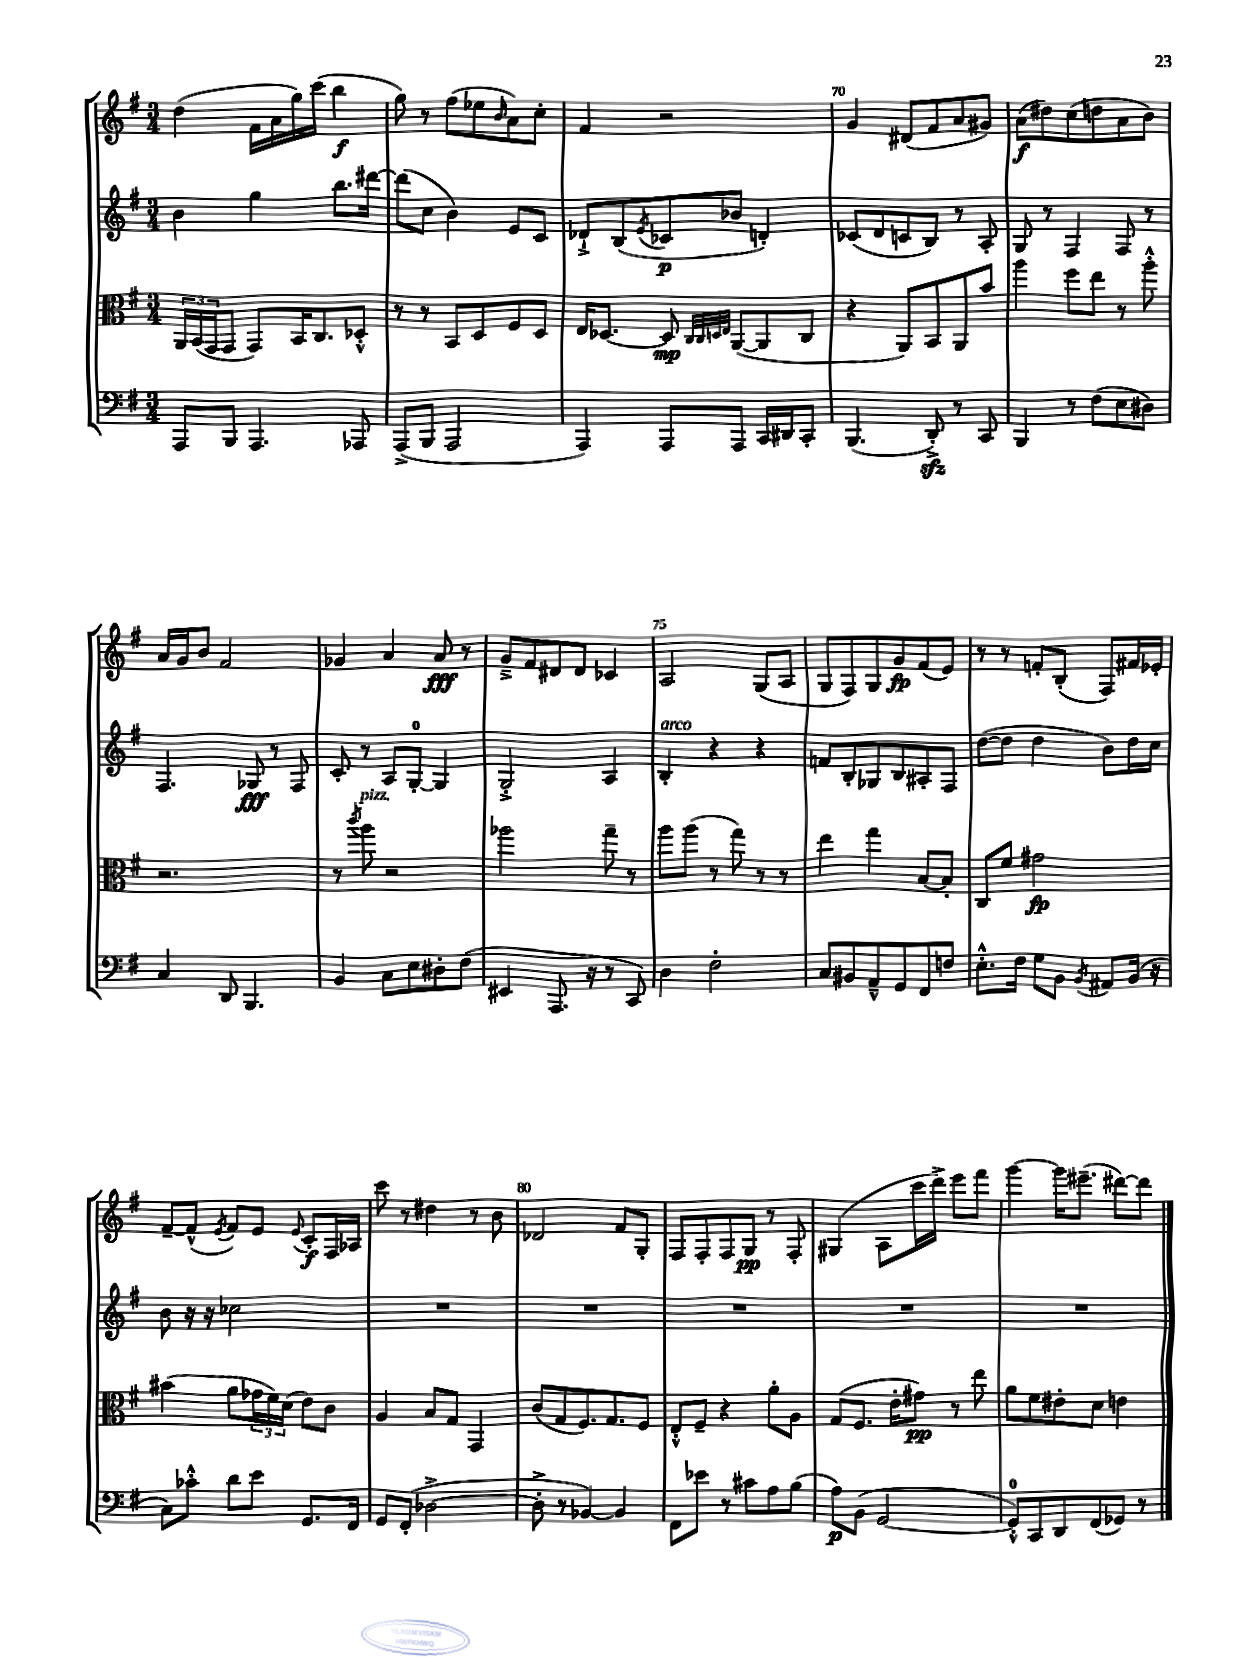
<<
\new StaffGroup <<
\new Staff = "s0" {
    \clef treble \key g \major \numericTimeSignature \time 3/4
    d''4( fis'16 a'16 g''16) c'''16( b''4\f |
    g''8) r8 fis''8( ees''8 \grace { b'16 } a'8) c''8-. |
    fis'4 r2 |
    g'4 dis'8( fis'8 a'8 gis'8) |
    a'8\f( dis''8) c''8( d''8 a'8 b'8) |
    a'16 g'16 b'8 fis'2 |
    ges'4 a'4 a'8\fff r8 |
    g'8---> fis'8 dis'8 dis'8 ces'4 |
    a2 g8( a8 |
    g8 fis8) g8 g'8\fp fis'8( e'8) |
    r8 r8 f'8-. b8-.( fis8) fis'16 ees'16-. |
    fis'8~-- fis'8-^( \acciaccatura { e'8 } fis'8) e'8 \appoggiatura { e'8 } c'8-.\f fis16 aes16 |
    c'''8 r8 dis''4 r8 b'8 |
    des'2 fis'8 g8-. |
    fis8 fis8-. fis8 g8\pp r8 fis8-. |
    gis4( a8 c'''16 d'''16->) e'''8 fis'''8 |
    g'''4~ g'''16 eis'''8.--( dis'''8~) dis'''8 \bar "|." |
}
\new Staff = "s1" {
    \clef treble \key g \major \numericTimeSignature \time 3/4
    b'4 g''4 b''8. dis'''16~ |
    dis'''8( c''8 b'4) e'8 c'8 |
    des'8-!-> b8( \acciaccatura { e'8 } ces'8\p bes'8 d'4-.) |
    ces'8( d'8 c'8 b8) r8 a8-. |
    g8 r8 fis4 fis8 r8 |
    fis4. ges8\fff r8 fis8 |
    c'8-. r8 a8 g8-0~-. g4 |
    g2-.-> a4 |
    b4-.^\markup { \italic "arco" } r4 r4 |
    f'8 b8-. ges8 b8 ais8-. fis8 |
    d''8~( d''8 d''4 b'8) d''16 c''16 |
    b'8 r16 r16 ces''2 |
    R2. |
    R2. |
    R2. |
    R2. |
    R2. \bar "|." |
}
\new Staff = "s2" {
    \clef alto \key g \major \numericTimeSignature \time 3/4
    \tuplet 3/2 { a,16 b,16( g,16 } g,8 g,8) b,16 c8. des8-.-^ |
    r8 r8 b,8 d8 fis8 d8 |
    e16 des8.~ des8\mp \grace { c32 c32 d32 e32 } a,8~( a,8 c8 |
    r4 a,8) b,8 a,8 b'8 |
    a''4 fis''8 e''8 r8 a''8-.-^ |
    r2. |
    r8 \acciaccatura { c'''8 } a''8^\markup { \italic "pizz." } r2 |
    aes''2 g''8-- r8 |
    a''8 a''8( r8 g''8) r8 r8 |
    e''4 g''4 b8~ b8-. |
    c8 fis'8 gis'2\fp |
    bis'4( a'8 \tuplet 3/2 { ges'16 fis'16) d'16( } e'8) c'8 |
    a4 b8 g8 g,4 |
    c'8( g8 fis8.) g8. fis8 |
    e8-.-^ fis8-- r4 a'8-. a8 |
    g8( fis8. e'16-. gis'8\pp) r8 e''8 |
    a'8 fis'8 eis'8-. d'8 e'4 \bar "|." |
}
\new Staff = "s3" {
    \clef bass \key g \major \numericTimeSignature \time 3/4
    a,,8 b,,8 a,,4. aes,,8 |
    a,,8->( b,,8 a,,2 |
    a,,4) a,,8 a,,8 c,16 dis,16 c,8-. |
    b,,4.( d,8-.->\sfz) r8 c,8 |
    b,,4 r8 fis8( e8 dis8) |
    c4 d,8 b,,4. |
    b,4 c8 e8 dis8-. fis8( |
    eis,4 a,,8. r16 r8 c,8) |
    d4 fis2-. |
    c8 bis,8 a,8---^ g,8 fis,8 f8 |
    e8.-.-^ fis16 g8 b,8 \acciaccatura { b,8 } ais,8 b,16( r16 |
    c8) ces'8-.-^ d'8 e'8 g,8. fis,16 |
    g,8 fis,8-.( des2~-> |
    des8-.-> r8 bes,4~) bes,4 |
    fis,8 ees'8 r8 cis'8 a8 b8( |
    a8\p) b,8( g,2~ |
    g,8-0-.-^) c,8 d,8 fis,8( ges,8) r8 \bar "|." |
}
>>
>>
\layout { \context { \Score currentBarNumber = #67 \override BarNumber.break-visibility = ##(#f #t #t) barNumberVisibility = #(every-nth-bar-number-visible 5) } }
